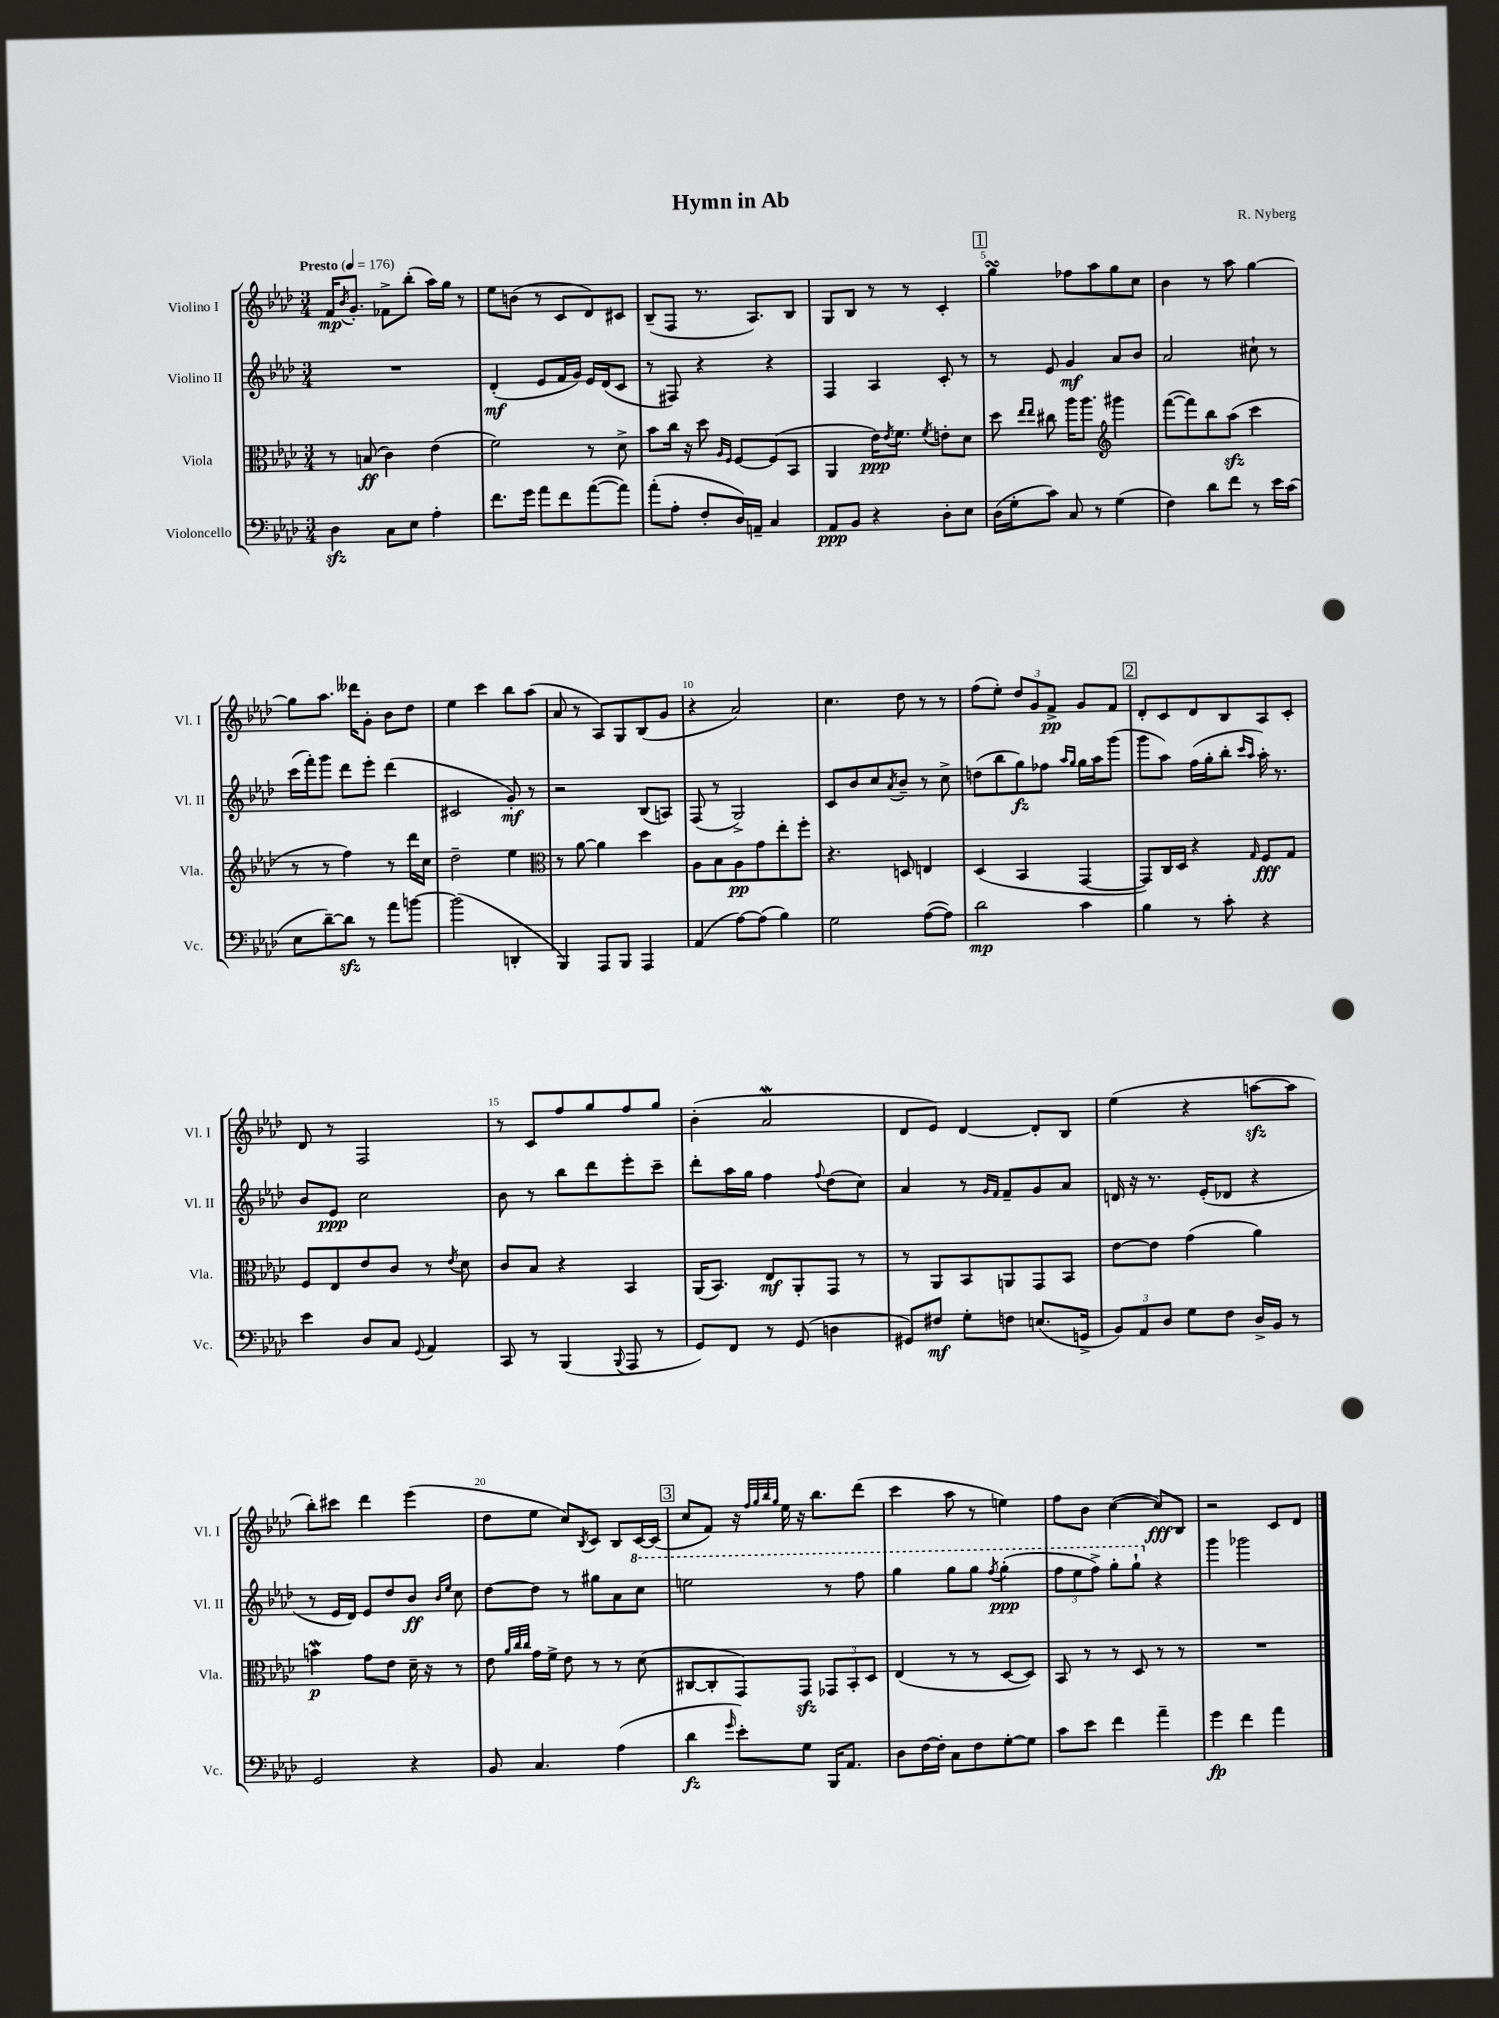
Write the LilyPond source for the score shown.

\header { title = "Hymn in Ab" composer = "R. Nyberg" }
<<
\new StaffGroup <<
\new Staff = "s0" \with { instrumentName = "Violino I" shortInstrumentName = "Vl. I" } {
    \clef treble \key aes \major \numericTimeSignature \time 3/4 \tempo "Presto" 4 = 176
    f'16\mp \acciaccatura { bes'8 } g'8.-. fes'8-> bes''8-.( aes''16) g''16 r8 |
    ees''8 b'8( r8 c'8 des'8) cis'8 |
    bes8--( f8 r8. aes8.) bes8 |
    g8 bes8 r8 r8 c'4-. |
    \mark \markup { \box "1" } g''4\turn fes''8 aes''8 g''8 c''8 |
    bes'4 r8 aes''8 g''4~ |
    g''8 aes''8. deses'''16 g'8-. bes'8 des''8 |
    ees''4 c'''4 bes''8 aes''8( |
    aes'8 r8 aes8) g8 bes8( g'8 |
    r4 aes'2) |
    c''4. des''8 r8 r8 |
    f''8( ees''8-.) \tuplet 3/2 { des''8 g'8 f'8->\pp } g'8 f'8 |
    \mark \markup { \box "2" } des'8-. c'8 des'8 bes8 aes8 c'8-. |
    des'8 r8 f2 |
    r8 c'8 f''8 g''8 f''8 g''8 |
    bes'4-.( aes'2\mordent |
    des'8 ees'8) des'4~ des'8-. bes8 |
    ees''4( r4 a''8~\sfz a''8 |
    bes''8-.) cis'''8 des'''4 ees'''4( |
    des''8 ees''8 c''8) \acciaccatura { bes8 } c'8 bes8 c'16~ c'16( |
    \mark \markup { \box "3" } c''8 f'8) r16 \grace { f''32 g''32 bes''32 g''32 } ees''16 r16 bes''8. des'''8( |
    c'''4 aes''8 r8 e''4) |
    f''8 bes'8 c''4~( c''8\fff) bes8 |
    r2 c'8 des'8 \bar "|." |
}
\new Staff = "s1" \with { instrumentName = "Violino II" shortInstrumentName = "Vl. II" } {
    \clef treble \key aes \major \numericTimeSignature \time 3/4
    R2. |
    des'4-.\mf( ees'8 f'16 g'16) ees'16 des'16( c'8 |
    r8 fis8) r4 r4 |
    f4 aes4 c'8-. r8 |
    \mark \markup { \box "1" } r8 ees'8 g'4\mf aes'8 bes'8 |
    aes'2 cis''8-! r8 |
    c'''16( f'''16-.) g'''8 des'''8 ees'''8-. des'''4( |
    cis'2 g'8-.\mf) r8 |
    r2 bes8( a8) |
    f8( r8 g2->) |
    c'8 bes'8 c''8 \acciaccatura { aes'8 } bes'8-- r8 c''8-> |
    d''8( bes''8 g''8\fz) fes''8 \grace { aes''16 g''16 } g''16 aes''16 g'''8( |
    \mark \markup { \box "2" } g'''8 aes''8) f''16( g''16-. bes''8-. \grace { c'''16 aes''16 } aes''16-.) r8. |
    bes'8 ees'8\ppp c''2 |
    bes'8 r8 bes''8 des'''8 ees'''8-. c'''8-- |
    des'''8-. aes''16 g''16 f''4 \appoggiatura { f''8 } des''8( c''8) |
    aes'4 r8 \grace { g'16 f'16 } f'8-- g'8 aes'8 |
    d'16 r16 r8. ees'16-.( des'8 r4 |
    r8 ees'16 des'16) ees'8 des''8 bes'8\ff \grace { bes'16 ees''16 } c''8 |
    des''8~ des''8 r8 gis''8 aes'8 \ottava #1 c'''8 |
    \mark \markup { \box "3" } e'''2 r8 f'''8 |
    g'''4 g'''8 g'''8 \acciaccatura { f'''8 } g'''4-.\ppp( |
    \tuplet 3/2 { f'''8 ees'''8 f'''8->) } g'''8-. g'''8-! \ottava #0 r4 |
    g'''4 ges'''2 \bar "|." |
}
\new Staff = "s2" \with { instrumentName = "Viola" shortInstrumentName = "Vla." } {
    \clef alto \key aes \major \numericTimeSignature \time 3/4
    r8 b8\ff( c'4) ees'4( |
    f'2) r8 des'8-> |
    bes'8 c''16 r16 des''8 \grace { aes16 f16 } f8~ f8( bes,8 |
    aes,4 ees'16\ppp) \acciaccatura { ees'8 } f'8. \acciaccatura { f'8 } e'8-. des'8 |
    \mark \markup { \box "1" } des''8 \grace { ees''16 ees''16 } cis''8 aes''16 aes''8. \clef treble gis'''4 |
    f'''8~( f'''8) bes''8 aes''8\sfz( c'''4 |
    r8 r8 f''4) r8 des'''16 c''16 |
    des''2-- ees''4 |
    \clef alto r8 aes'8~ aes'4 des''4 |
    aes8 bes8 aes8\pp g'8 ees''8-. f''8-. |
    r4. d8 e4 |
    des4( bes,4 g,4~ |
    \mark \markup { \box "2" } g,8) c16 des16 r4 \grace { g16 } f8\fff g8 |
    f8 ees8 ees'8 c'8 r8 \acciaccatura { ees'8 } des'8 |
    c'8 bes8 r4 bes,4 |
    aes,16( bes,8.) ees8\mf aes,8-. g,8 r8 |
    r8 aes,8 bes,8 a,8 g,8 bes,8 |
    ees'8~ ees'8 g'4( aes'4) |
    b'4\mordent\p g'8 ees'8 des'16-- r16 r8 |
    ees'8 \grace { aes'32 c''32 c''32 } g'16 f'16-> ees'8 r8 r8 des'8( |
    \mark \markup { \box "3" } cis8~ cis8-. g,8) g,8\sfz \tuplet 3/2 { ges,8 bes,8-. des8 } |
    ees4( r8 r8 des8~ des8) |
    bes,8 r8 r8 des8 r8 r8 |
    R2. \bar "|." |
}
\new Staff = "s3" \with { instrumentName = "Violoncello" shortInstrumentName = "Vc." } {
    \clef bass \key aes \major \numericTimeSignature \time 3/4
    des4\sfz c8 ees8 aes4-. |
    f'8. g'16 aes'8 f'8 aes'8~( aes'8) |
    aes'8-.( aes8-. f8-. des16) a,16-- c4 |
    aes,8\ppp bes,8 r4 des8-. ees8 |
    \mark \markup { \box "1" } des16( g16-. c'8) c8 r8 g4( |
    f4) des'8 f'8 r8 ees'16 c'16( |
    ees8 des'8~--) des'8\sfz r8 aes'8 b'8~ |
    b'2( d,4-. |
    bes,,4) aes,,8 bes,,8 aes,,4 |
    aes,4( aes8~) aes8( bes4) |
    g2 aes8~( aes8) |
    des'2\mp c'4 |
    \mark \markup { \box "2" } bes4 r8 c'8-. r4 |
    ees'4 des8 c8 \appoggiatura { g,8 } aes,4 |
    c,8 r8 bes,,4( \appoggiatura { bes,,8 } aes,,8 r8 |
    g,8) f,8 r8 g,8( d4 |
    gis,8) fis8\mf g8-. f8 e8.( g,16-> |
    \tuplet 3/2 { bes,8) aes,8 des8 } g8 f8 des16-> bes,16 r8 |
    g,2 r4 |
    bes,8 c4. aes4( |
    \mark \markup { \box "3" } des'4\fz \grace { g'16 } ees'8-.) g8 bes,,16 aes,8. |
    des8 f16~ f16-. c8 f8 g8~-. g8 |
    c'8 ees'8 f'4 aes'4-- |
    g'4\fp f'4 aes'4 \bar "|." |
}
>>
>>
\layout { \context { \Score \override BarNumber.break-visibility = ##(#f #t #t) barNumberVisibility = #(every-nth-bar-number-visible 5) } }
